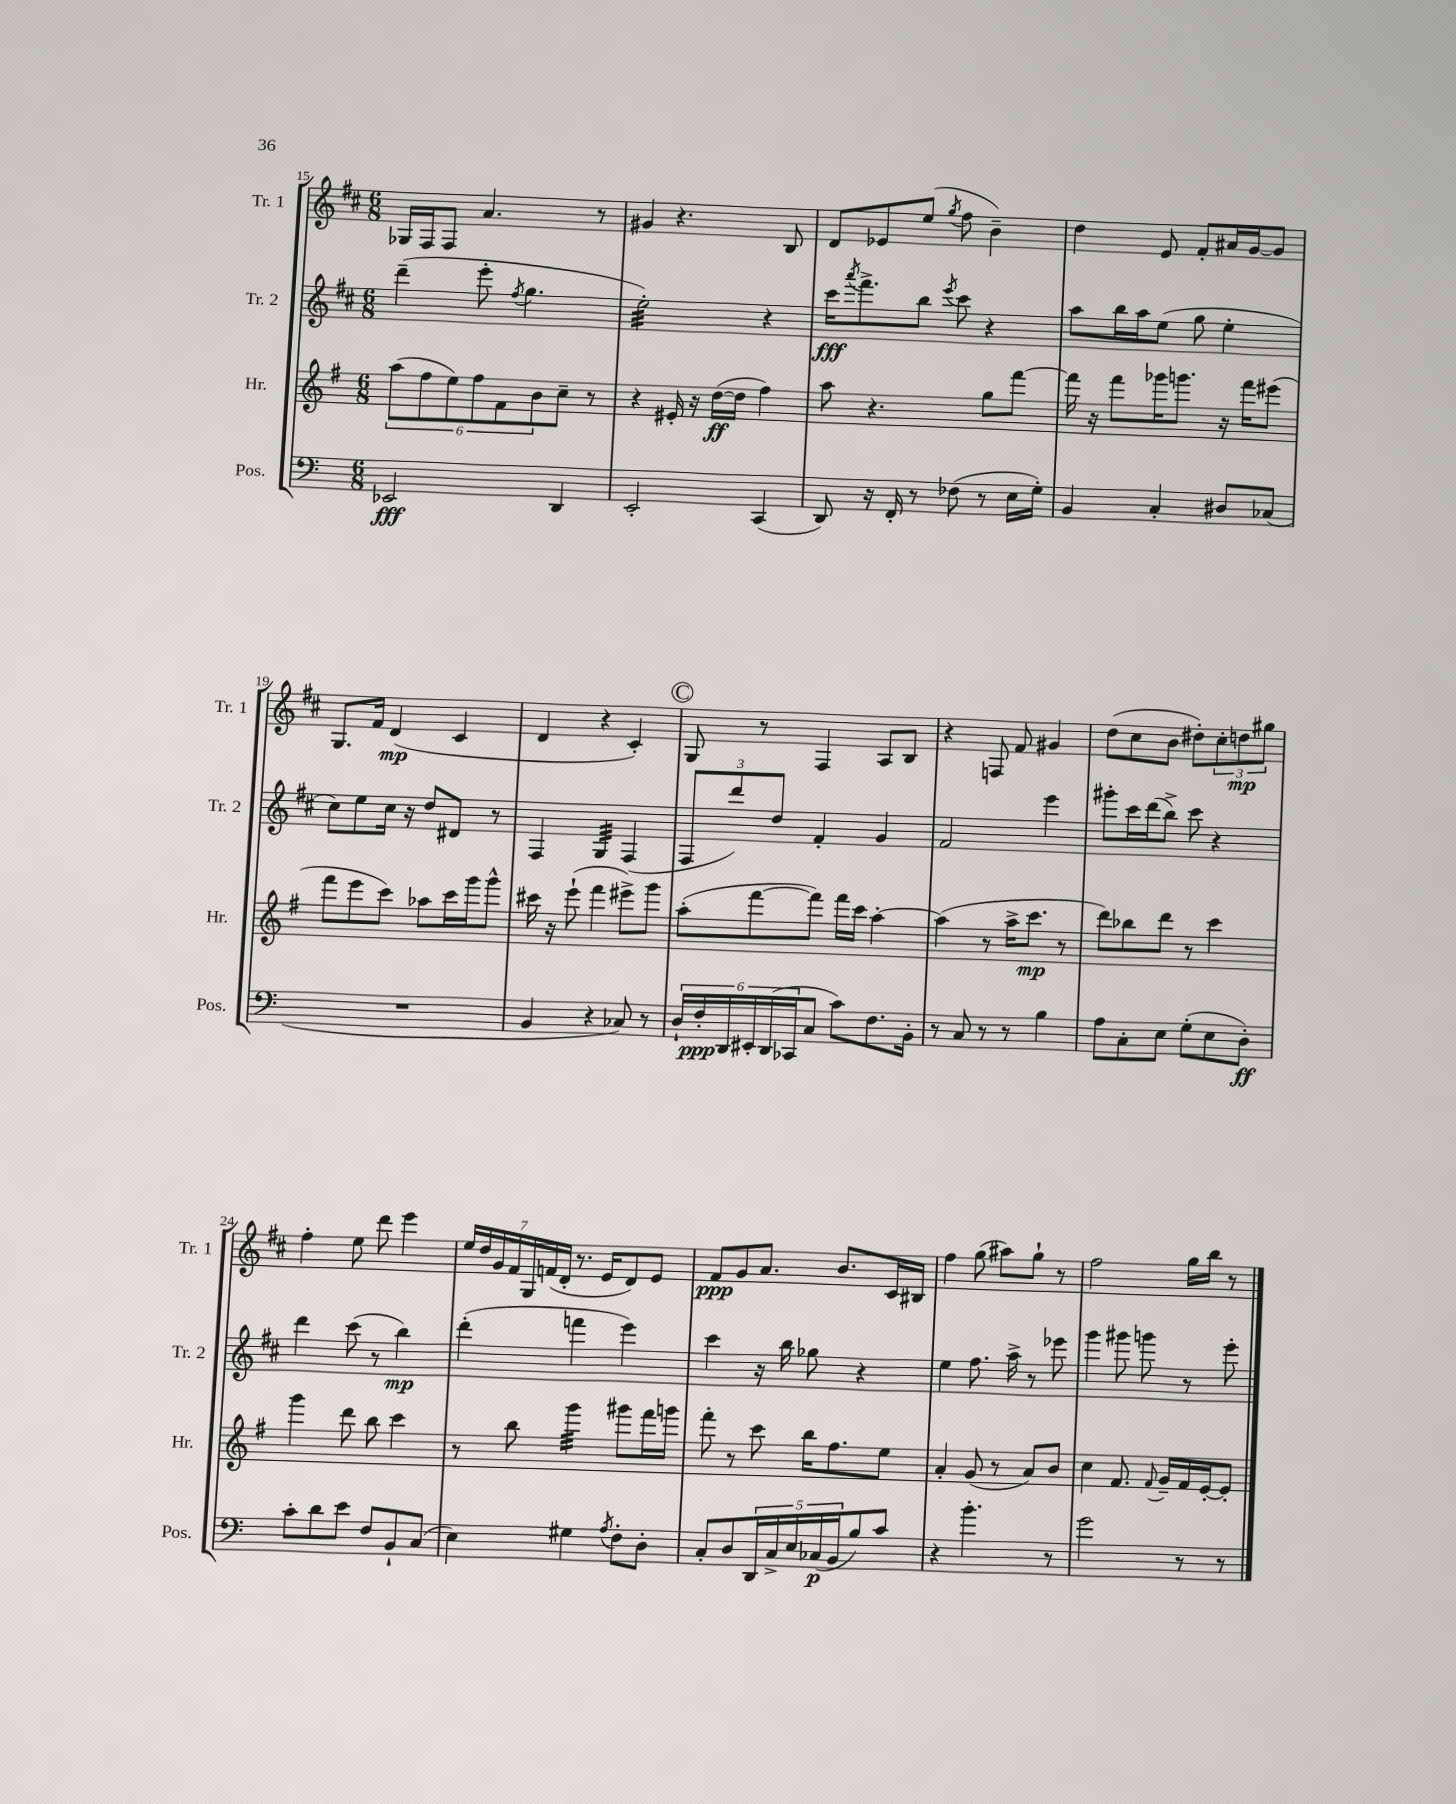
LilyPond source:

<<
\new StaffGroup <<
\new Staff = "s0" \with { instrumentName = "Tr. 1" shortInstrumentName = "Tr. 1" } {
    \clef treble \key d \major \numericTimeSignature \time 6/8
    ges16 fis16 fis8 a'4. r8 |
    gis'4 r4. b8 |
    d'8 ees'8 e''8( \acciaccatura { g''8 } fis''8 b'4--) |
    d''4 e'8 fis'8-. ais'16 g'16~ g'8 |
    g8. fis'16 d'4\mp( cis'4 |
    d'4 r4 cis'4-.) |
    \mark \markup { \circle "C" } g8 r8 fis4 a8 b8 |
    r4 f8 fis'8 gis'4 |
    d''8( cis''8 b'8 dis''8-.) \tuplet 3/2 { cis''8-. d''8\mp gis''8 } |
    fis''4-. e''8 d'''8 e'''4 |
    \tuplet 7/4 { e''16 d''16 g'16 fis'16 g16 f'16( d'16-. } r8. e'16 d'8) e'8 |
    fis'8\ppp g'8 a'8. b'8. cis'16 bis16 |
    fis''4 g''8( ais''8) g''8-! r8 |
    fis''2 g''16 b''16 r8 \bar "|." |
}
\new Staff = "s1" \with { instrumentName = "Tr. 2" shortInstrumentName = "Tr. 2" } {
    \clef treble \key d \major \numericTimeSignature \time 6/8
    d'''4--( e'''8-. \acciaccatura { fis''8 } g''4. |
    e''2:32-.) r4 |
    cis'''16\fff \acciaccatura { a'''8 } fis'''8.-> b''8 \acciaccatura { e'''8 } cis'''8 r4 |
    a''8 b''16 a''16 e''8( g''8 e''4-. |
    cis''8) e''8 cis''16 r16 d''8 dis'8 r8 |
    fis4 g4:32 fis4( |
    \mark \markup { \circle "C" } \tuplet 3/2 { fis8 d'''8) d''8 } fis'4-. g'4 |
    fis'2 e'''4 |
    gis'''8-. cis'''16 d'''16( b''8->) cis'''8 r4 |
    d'''4 cis'''8( r8 b''4\mp) |
    d'''4-.( f'''4 e'''4) |
    cis'''4 r16 b''16 ges''8 r4 |
    e''4 fis''8. a''16-> r8 ees'''8 |
    g'''4 gis'''8 g'''8 r8 e'''8-. \bar "|." |
}
\new Staff = "s2" \with { instrumentName = "Hr." shortInstrumentName = "Hr." } {
    \clef treble \key g \major \numericTimeSignature \time 6/8
    \tuplet 6/4 { a''8( fis''8 e''8) fis''8 fis'8 b'8 } c''8-- r8 |
    r4 eis'16-. r16 d''16~\ff( d''16 fis''4) |
    a''8 r4. g''8 fis'''8~ |
    fis'''16 r16 fis'''8 ges'''16 g'''8. r16 fis'''16 eis'''8( |
    fis'''8 e'''8 c'''8) aes''8 c'''16 g'''16 g'''8-^ |
    cis'''16 r16 e'''8-!( fis'''4 eis'''8->) g'''8 |
    \mark \markup { \circle "C" } a''8-.( fis'''8~ fis'''8) fis'''16 c'''16 a''4~-. |
    a''4( r8 a''16-> c'''8.\mp r8 |
    d'''8) bes''8 d'''8 r8 c'''4 |
    g'''4 d'''8 b''8 c'''4 |
    r8 b''8 g'''4:32 gis'''8 fis'''16 g'''16 |
    fis'''8-. r8 c'''8 b''16 fis''8. e''8 |
    a'4-. g'8( r8 a'8) b'8 |
    c''4 fis'8. \appoggiatura { fis'8 } g'16-- fis'16 e'16~-. e'8-. \bar "|." |
}
\new Staff = "s3" \with { instrumentName = "Pos." shortInstrumentName = "Pos." } {
    \clef bass \key c \major \numericTimeSignature \time 6/8
    ees,2\fff d,4 |
    e,2-. c,4( |
    d,8) r16 f,16-. r8 fes8( r8 e16 g16-.) |
    b,4 c4-. dis8 ces8( |
    R2. |
    b,4 r4 ces8) r8 |
    \mark \markup { \circle "C" } \tuplet 6/4 { d16-! f16-.\ppp d,16 eis,16-. d,16( ces,16 } c8 c'8) f8. b,16-. |
    r8 c8 r8 r8 b4 |
    a8 c8-. e8 g8-.( e8 d8-.\ff) |
    c'8-. d'8 e'8 f8 b,8-! c8( |
    e4) gis4 \acciaccatura { a8 } f8-. d8-. |
    c8-. d8 \tuplet 5/4 { d,16 c16-> e16 ces16\p( b,16 } b8) c'8 |
    r4 b'4.-. r8 |
    g'2 r8 r8 \bar "|." |
}
>>
>>
\layout { \context { \Score currentBarNumber = #15 } }
